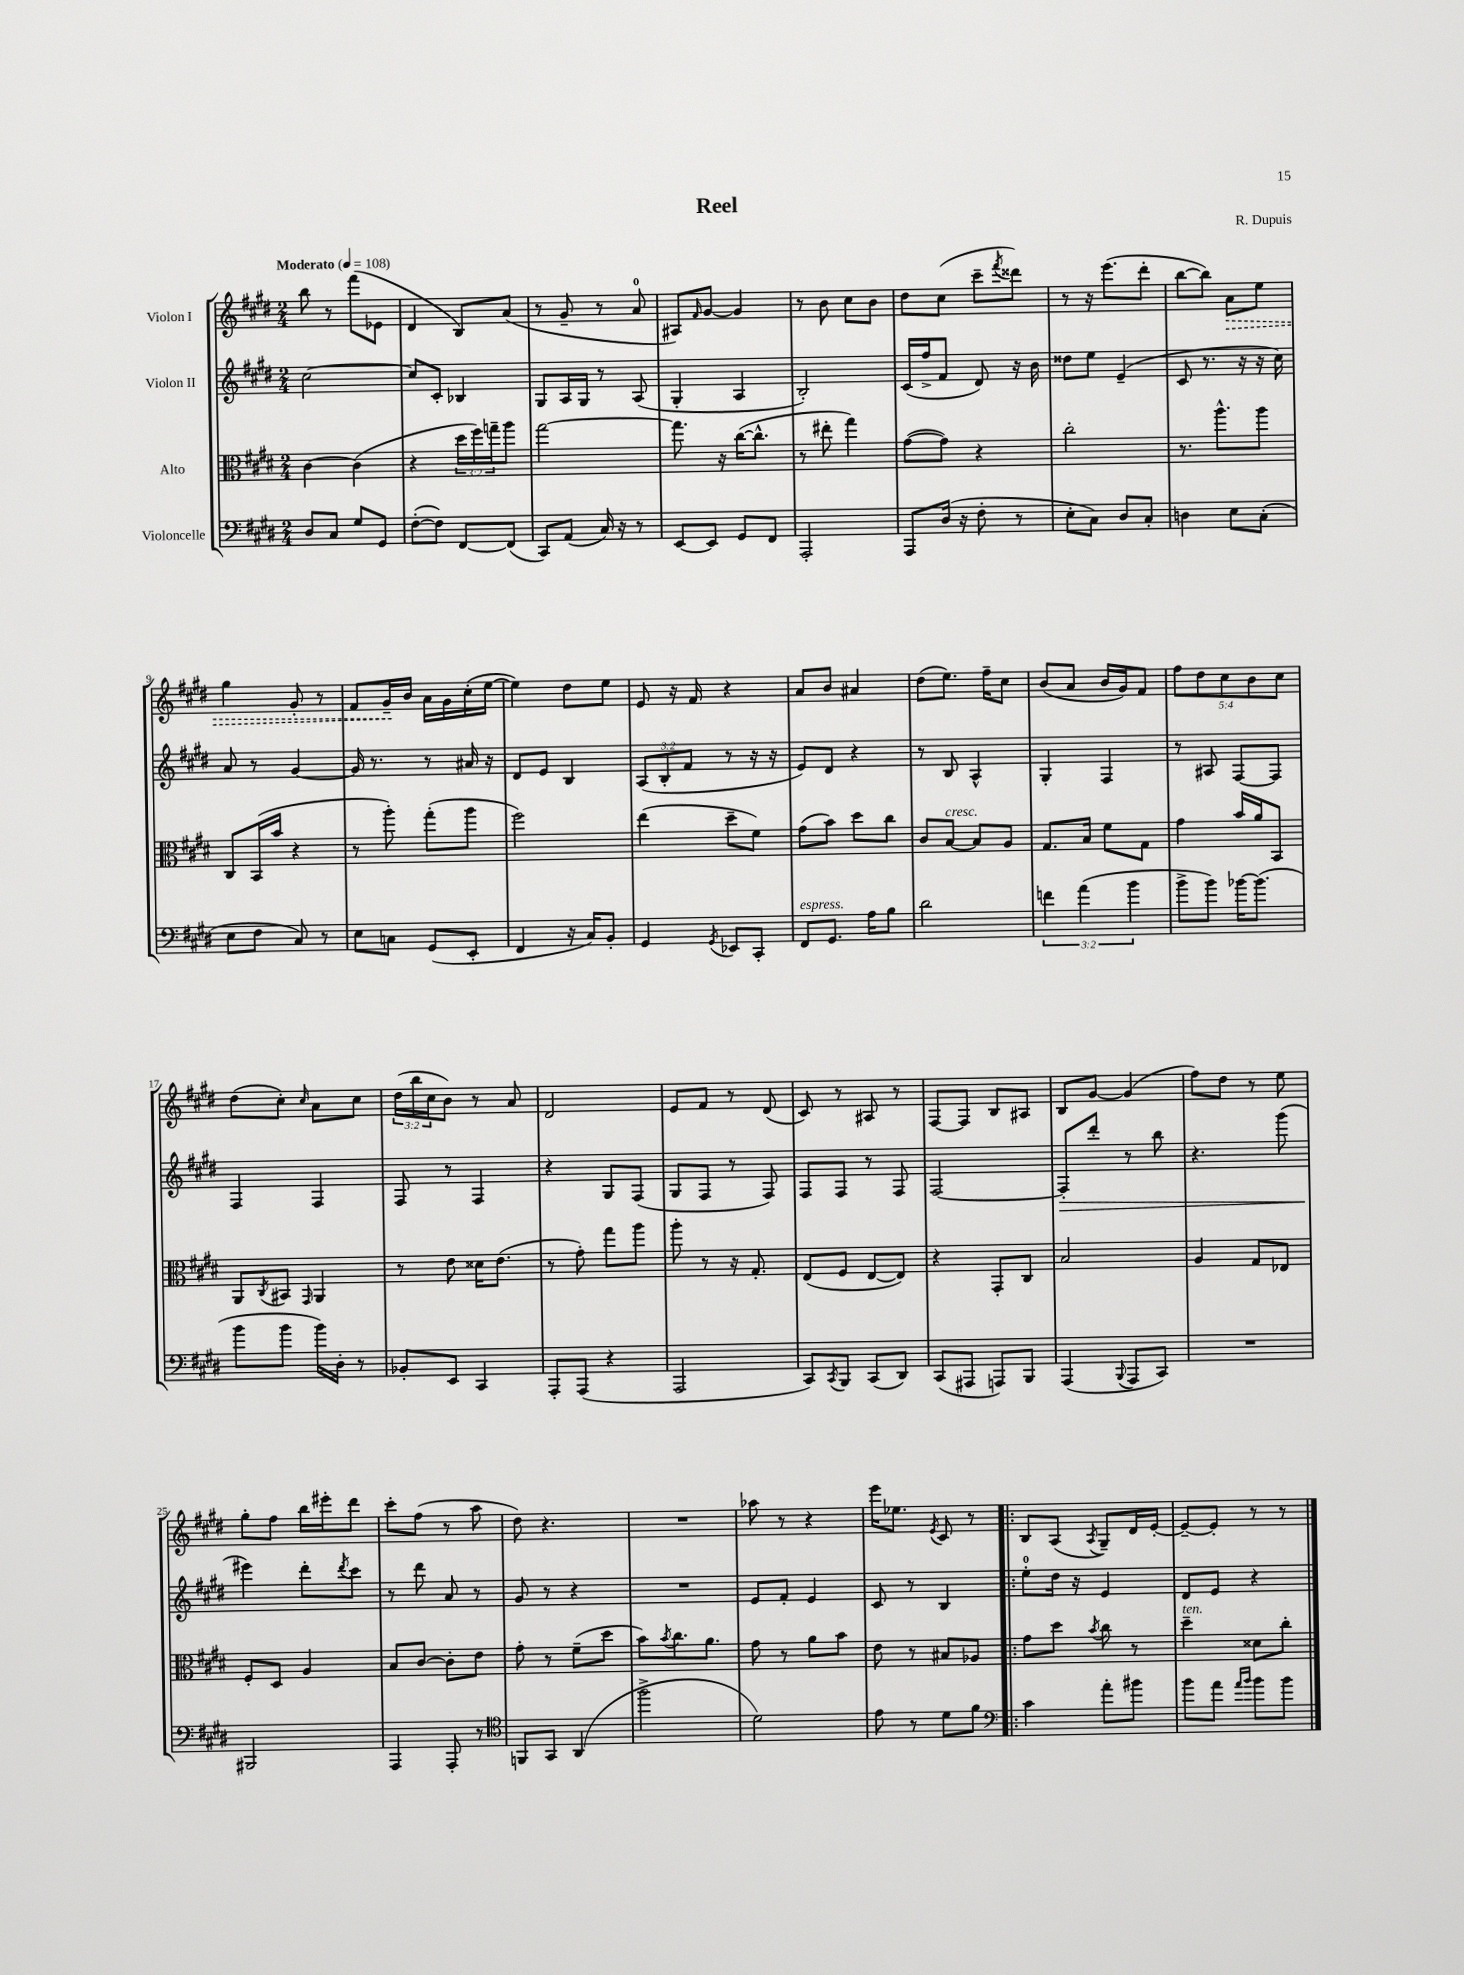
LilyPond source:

\header { title = "Reel" composer = "R. Dupuis" }
<<
\new StaffGroup <<
\new Staff = "s0" \with { instrumentName = "Violon I" } {
    \clef treble \key e \major \numericTimeSignature \time 2/4 \override Staff.TupletNumber.text = #tuplet-number::calc-fraction-text \tempo "Moderato" 4 = 108
    b''8 r8 fis'''8( ees'8 |
    dis'4 b8) a'8( |
    r8 gis'8-- r8 a'8-0 |
    ais8) \grace { fis'16 } gis'8~ gis'4 |
    r8 b'8 cis''8 b'8 |
    dis''8 cis''8( cis'''8-- \acciaccatura { fis'''8 } disis'''8) |
    r8 r16 e'''8.( dis'''8-. |
    b''8~ b''8) \once \override Hairpin.style = #'dashed-line a'8\> e''8 |
    gis''4 gis'8-. r8 |
    fis'8 gis'16--\! b'16 a'16 gis'16 cis''16-.( e''16~ |
    e''4) dis''8 e''8 |
    e'8 r16 fis'16 r4 |
    a'8 b'8 ais'4 |
    dis''8( e''8.) fis''16-- cis''8 |
    b'8( a'8 b'16 gis'16) fis'8 |
    \tuplet 5/4 { fis''8 dis''8 cis''8 b'8 cis''8 } |
    dis''8( cis''8-.) \grace { cis''16 } a'8 cis''8 |
    \tuplet 3/2 { dis''16( b''16 cis''16 } b'8) r8 a'8 |
    dis'2 |
    e'8 fis'8 r8 dis'8( |
    cis'8) r8 ais8 r8 |
    fis8~ fis8 b8 ais8 |
    b8 gis'8~ gis'4( |
    fis''8) dis''8 r8 e''8 |
    gis''8-. fis''8 b''16 eis'''16-. dis'''8 |
    cis'''8-. fis''8( r8 a''8 |
    dis''8) r4. |
    R2 |
    aes''8 r8 r4 |
    e'''16 ees''8. \acciaccatura { e'8 } cis'8 r8 |
    \bar ".|:" b8 a8( \acciaccatura { a8 } gis8--) dis'16 e'16~-. |
    e'8~-- e'8-. r8 r8 \bar "|." |
}
\new Staff = "s1" \with { instrumentName = "Violon II" } {
    \clef treble \key e \major \numericTimeSignature \time 2/4 \override Staff.TupletNumber.text = #tuplet-number::calc-fraction-text
    cis''2~ |
    cis''8 cis'8-. bes4 |
    gis8 a16 gis16 r8 a8( |
    gis4-. a4 |
    b2-.) |
    cis'16( fis''16-> fis'8 dis'8) r16 b'16 |
    disis''8 e''8 e'4--( |
    cis'8 r8. r16 r16 cis''16) |
    a'8 r8 gis'4~ |
    gis'16 r8. r8 ais'16 r16 |
    dis'8 e'8 b4 |
    \tuplet 3/2 { a8( b8-. fis'8 } r8 r16 r16 |
    e'8) dis'8 r4 |
    r8 b8 a4-^ |
    gis4-. fis4 |
    r8 ais8 fis8~ fis8 |
    fis4 fis4 |
    fis8 r8 fis4 |
    r4 gis8 fis8( |
    gis8 fis8 r8 fis8) |
    fis8 fis8 r8 fis8 |
    fis2~ |
    fis8-.\> dis'''8-. r8 b''8 |
    r4. gis'''8( |
    eis'''4\!) dis'''8-. \acciaccatura { dis'''8 } cis'''8 |
    r8 dis'''8 a'8 r8 |
    gis'8 r8 r4 |
    R2 |
    e'8 fis'8-. e'4 |
    cis'8 r8 b4 |
    \bar ".|:" e''8-0-. dis''16 r16 e'4 |
    dis'8 e'8 r4 \bar "|." |
}
\new Staff = "s2" \with { instrumentName = "Alto" } {
    \clef alto \key e \major \numericTimeSignature \time 2/4 \override Staff.TupletNumber.text = #tuplet-number::calc-fraction-text
    cis'4~ cis'4( |
    r4 \tuplet 3/2 { dis''16 fis''16) g''16-- } a''8 |
    gis''2~ |
    gis''8. r16 cis''16~( cis''8.-^ |
    r8 eis''8-. gis''4) |
    gis'8~( gis'8) r4 |
    cis''2-. |
    r8. a''8.-^ a''8 |
    cis8 b,16( b'16 r4 |
    r8 a''8-.) gis''8-.( a''8 |
    fis''2) |
    e''4( dis''8-- fis'8) |
    gis'8( b'8) dis''8 cis''8 |
    cis'8 b8~^\markup { \italic "cresc." } b8 a8 |
    gis8. b16 fis'8 gis8 |
    gis'4 b'16 a'16 b,8 |
    a,8 \acciaccatura { cis8 } bis,8 \grace { gis,16 } a,4 |
    r8 e'8 disis'16 e'8.( |
    r8 gis'8-.) gis''8 a''8 |
    a''8-. r8 r16 gis8.-. |
    e8( fis8 e8~ e8) |
    r4 gis,8-. cis8 |
    b2 |
    a4 gis8 ees8 |
    fis8-. dis8 a4 |
    b8 cis'8~ cis'8-. e'8 |
    gis'8-. r8 fis'8--( dis''8 |
    b'8) \acciaccatura { b'8 } cis''8. a'8. |
    gis'8 r8 a'8 b'8 |
    e'8 r8 bis8 aes8 |
    \bar ".|:" gis'8 dis''8 \acciaccatura { b'8 } cis''8 r8 |
    dis''4--^\markup { \italic "ten." } disis'8 cis''8-. \bar "|." |
}
\new Staff = "s3" \with { instrumentName = "Violoncelle" } {
    \clef bass \key e \major \numericTimeSignature \time 2/4 \override Staff.TupletNumber.text = #tuplet-number::calc-fraction-text
    dis8 cis8 gis8 gis,8 |
    fis8~-.( fis8) fis,8~ fis,8( |
    cis,8) a,8( cis16) r16 r8 |
    e,8~ e,8 gis,8 fis,8 |
    a,,2-. |
    a,,8 dis16( r16 fis8-. r8 |
    e8-. cis8) dis8 cis8-. |
    d4 e8 cis8-.( |
    e8 fis8 cis8) r8 |
    e8 c8 gis,8( e,8-. |
    fis,4 r16 cis16) b,8-. |
    gis,4 \acciaccatura { gis,8 } ees,8 cis,8-. |
    fis,8^\markup { \italic "espress." } gis,8. a16 b8 |
    dis'2 |
    \tuplet 3/2 { f'4 a'4( b'4 } |
    b'8-> b'8) bes'16~ bes'8.( |
    b'8 b'8 b'16) dis16-. r8 |
    bes,8-. e,8 cis,4 |
    a,,8-. a,,8( r4 |
    a,,2 |
    cis,8) \acciaccatura { cis,8 } b,,8 cis,8( dis,8) |
    cis,8( ais,,8 a,,8) b,,8 |
    a,,4( \appoggiatura { b,,8 } a,,8 cis,8) |
    R2 |
    bis,,2 |
    a,,4 a,,8-. r8 |
    \clef tenor f,8 gis,8 a,4( |
    fis''2-> |
    dis'2) |
    e'8 r8 dis'8 fis'8 |
    \clef bass \bar ".|:" cis'4 a'8-. bis'8 |
    b'8 a'8 \grace { a'16 b'16 } b'8 b'8 \bar "|." |
}
>>
>>
